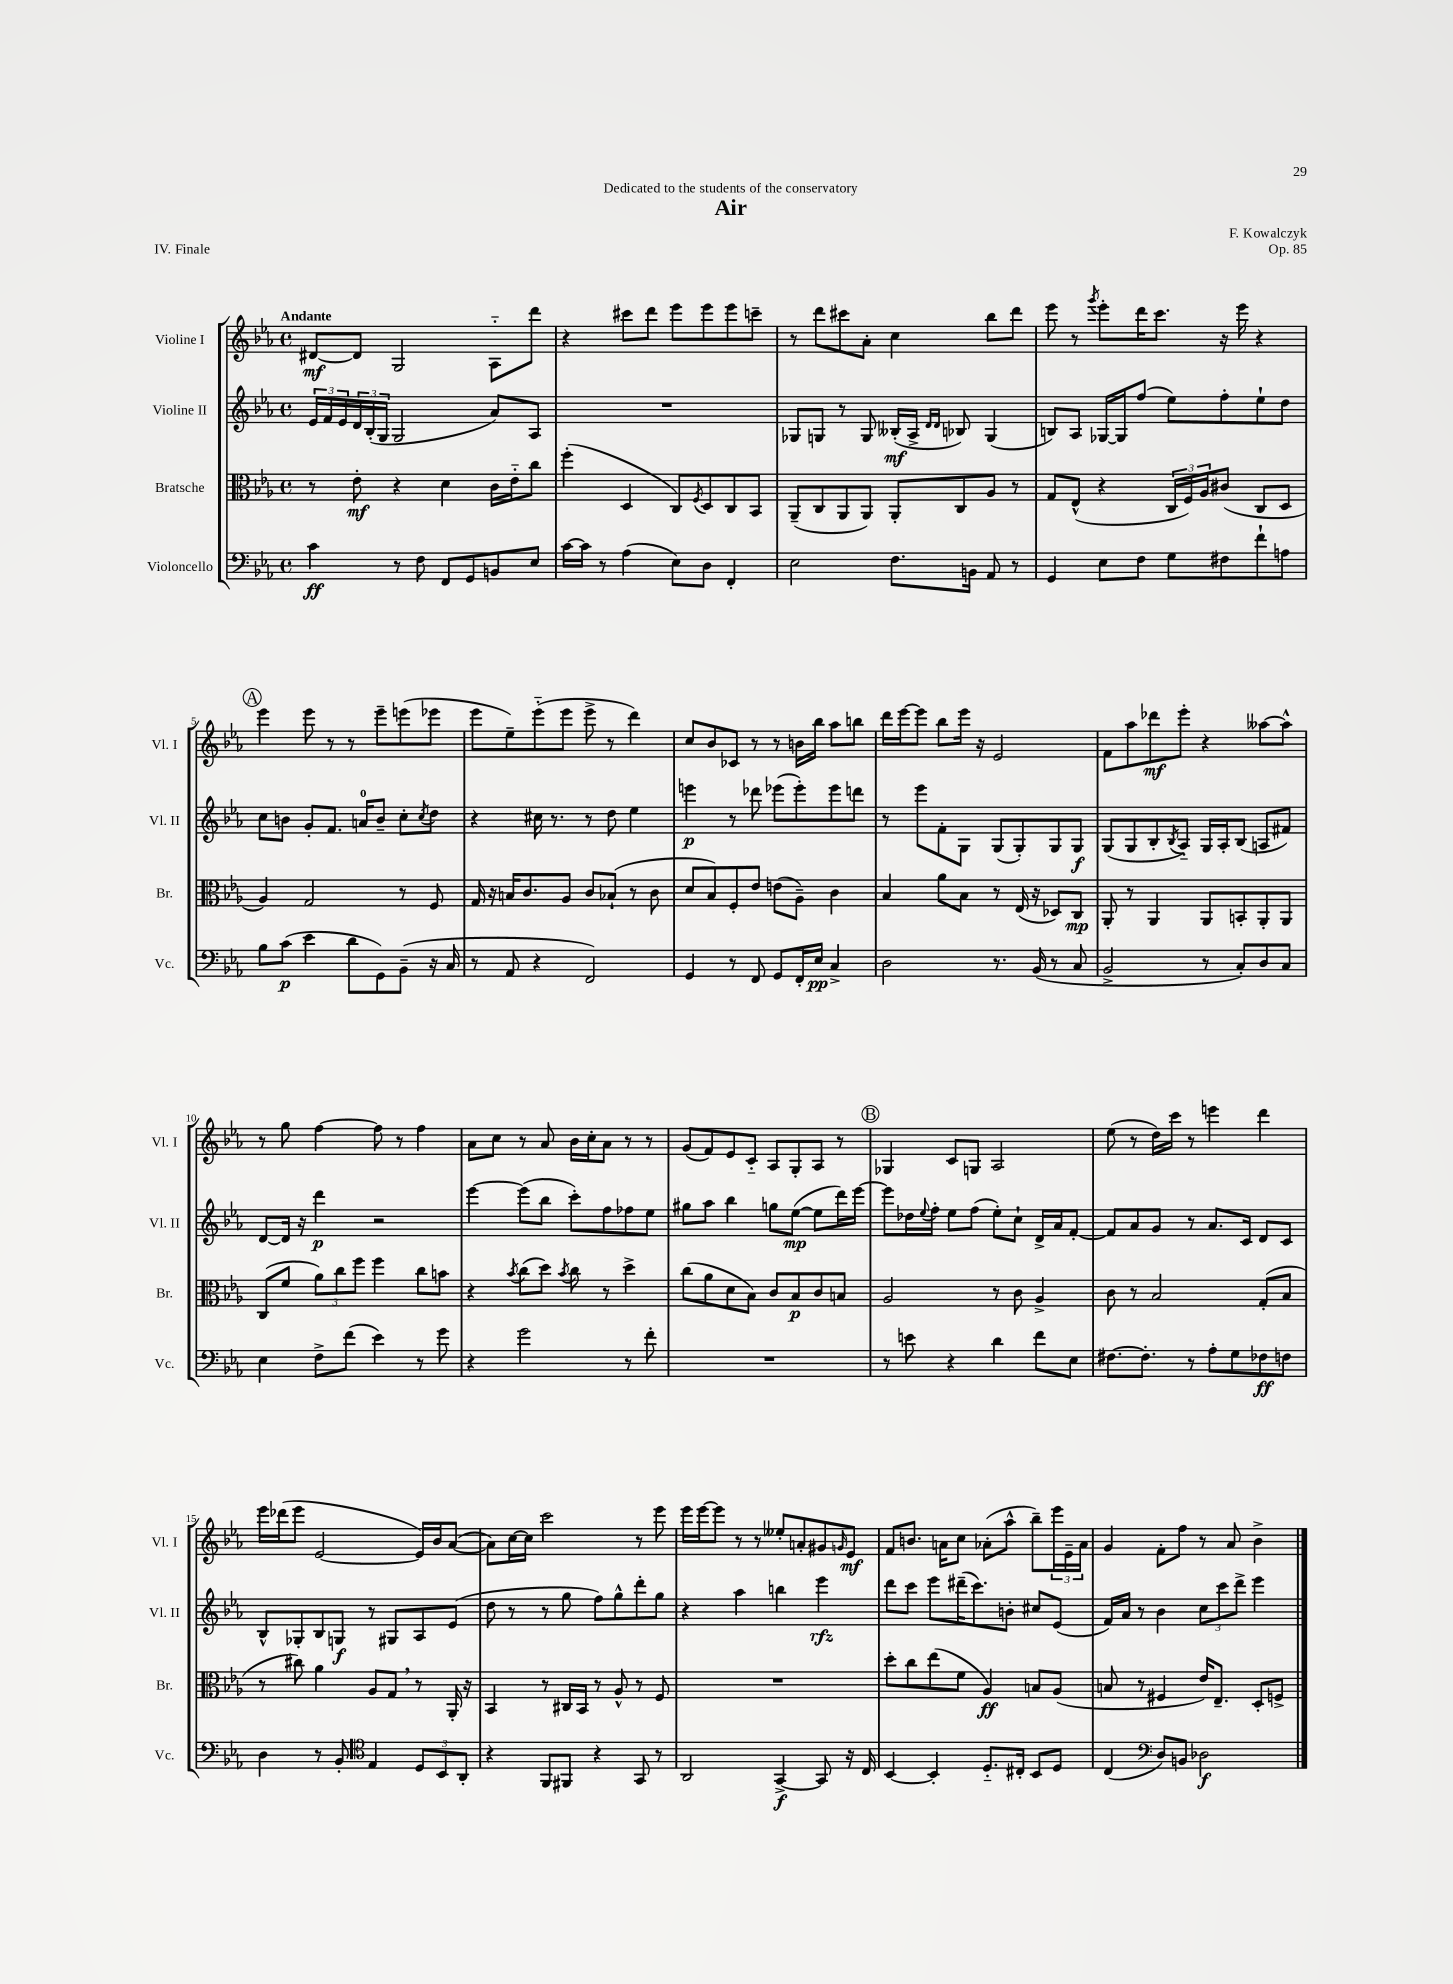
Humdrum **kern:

**kern	**kern	**kern	**kern
*staff4	*staff3	*staff2	*staff1
*clefF4	*clefC3	*clefG2	*clefG2
*k[b-e-a-]	*k[b-e-a-]	*k[b-e-a-]	*k[b-e-a-]
*M4/4	*M4/4	*M4/4	*M4/4
*met(c)	*met(c)	*met(c)	*met(c)
4c	8r	24e-	[8d#
.	.	24f	.
.	.	24e-	.
.	8e-'	24d	8d#]
.	.	(24B-'	.
.	.	24G	.
8r	4r	2G	2G
8F	.	.	.
8FF	4d	.	.
8GG	.	.	.
8BB	16c	8a-)	8A-'~
.	16e-'~	.	.
8E-	8cc	8A-	8ddd
=	=	=	=
[16c	(4ff'	1r	4r
16c]	.	.	.
8r	.	.	.
(4A-	4D	.	8ccc#
.	.	.	8ddd
8E-)	8C)	.	8eee-
.	8qF	.	.
8D	8D	.	8eee-
4FF'	8C	.	8eee-
.	8BB-	.	8ccc~
=	=	=	=
2E-	(8AA-~	8G-	8r
.	8C	8G	8ddd
.	8AA-	8r	8ccc#
.	8AA-)	8G	8a-'
8.F	8AA-'	(16B--'	4cc
.	.	16A-^	.
.	.	16qqd	.
.	.	16qqd	.
.	8C	8B-)	.
16BB	.	.	.
8AA-	8A-	(4G	8bb-
8r	8r	.	8ddd
=	=	=	=
4GG	8G	8B)	8eee-
.	(8E-^^	8A-	8r
.	.	.	8qggg
8E-	4r	[16G-	8eee-'
.	.	16G-]	.
8F	.	(8ff	16ddd
.	.	.	8.ccc
8G	24C	8ee-)	.
.	24F)	.	.
.	24A-	.	.
8F#	(8c#	8ff'	16r
.	.	.	16eee-
8f`	8C	8ee-`	4r
8A	8D	8dd	.
=	=	=	=
8B-	4A-)	8cc	4eee-
(8c	.	8b	.
4e-	2G	8g'	8eee-
.	.	8.f	8r
8d	.	.	8r
.	.	16a	.
8GG)	.	8b~	8eee-~
(8BB-~	8r	8cc'	(8eee
.	.	8qcc	.
16r	8F	8dd	8eee-
16C	.	.	.
=	=	=	=
8r	16G	4r	8eee-
.	16r	.	.
8AA-	16B	.	8ee-~)
.	8.c	.	.
4r	.	16cc#	(8eee-'~
.	.	8.r	.
.	8A-	.	8eee-
2FF)	8c	8r	8eee-^
.	(8B-`	8dd	8r
.	8r	4ee-	4ddd)
.	8c	.	.
=	=	=	=
4GG	8d	4eee	8cc
.	8B-)	.	8b-
8r	8F'	8r	8c-
8FF	8e-	8ddd-	8r
8GG	(8e	(8eee-	8r
16FF'	8A-~)	8eee-')	16b
16E-	.	.	16bb-
4C^	4c	8eee-	8aa-
.	.	8ddd	8bb
=	=	=	=
2D	4B-	8r	16ddd
.	.	.	[16eee-
.	.	8eee-	8eee-]
.	8a-	8f'	8bb-
.	8B-	8G	16eee-
.	.	.	16r
8.r	8r	(8G	2e-
.	(16E-	8G')	.
(16BB-	16r	.	.
8r	8D-)	8G	.
8C	8C	8G	.
=	=	=	=
2BB-^	8AA-'	(8G	8f
.	8r	8G	8aa-
.	4AA-	8B-'	8ddd-
.	.	8qB-	.
.	.	8A-'~)	8eee-'
8r	8AA-	16G	4r
.	.	16A-'	.
8C')	8BB'	(8B-	.
8D	8AA-'	8A	[8aa--
8C	8AA-	8f#)	8aa--^^]
=	=	=	=
4E-	(8C	[8d	8r
.	8f	16d]	8gg
.	.	16r	.
8F^	12a-)	4ddd	[4ff
.	12cc	.	.
(8f	.	.	.
.	12ff	.	.
4e-)	4ff	2r	8ff]
.	.	.	8r
8r	8cc	.	4ff
8g	8b	.	.
=	=	=	=
4r	4r	[4eee-	8a-
.	.	.	8cc
.	8qb-	.	.
2g	(8cc	(8eee-]	8r
.	8dd)	8bb-	8a-
.	8qb-	.	.
.	8cc	8ccc')	16b-
.	.	.	16cc'
.	8r	8ff	8a-
8r	4dd^	8ff-	8r
8f'	.	8ee-	8r
=	=	=	=
1r	(8cc	8gg#	(8g
.	8a-	8aa-	8f)
.	8d	4bb-	8e-
.	8B-)	.	8c'~
.	8c	8gg	8A-
.	8B-	([8ee-	8G'
.	8c	8ee-]	8A-
.	8B	16ddd)	8r
.	.	[16eee-	.
=	=	=	=
8r	2A-	8eee-]	4G-
8e	.	16dd-	.
.	.	8qqee-	.
.	.	16ff'	.
4r	.	8ee-	8c
.	.	(8ff	8G
4d	8r	8ee-')	2A-
.	8c	8cc`	.
8f	4A-^	16d^	.
.	.	16a-	.
8E-	.	[8f'	.
=	=	=	=
[8.F#	8c	8f]	(8ee-
.	8r	8a-	8r
8.F#']	.	.	.
.	2B-	8g	16dd)
.	.	.	16ccc
8r	.	8r	8r
8A-'	.	8.a-	4eee
8G	.	.	.
.	.	16c	.
8F-	(8G'	8d	4ddd
8F	8B-	8c	.
=	=	=	=
4D	8r	8B-^^	16eee-
.	.	.	(16ddd-
.	8cc#)	8G-'	8eee-
8r	4a-	8B-	[2e-
8BB-'	.	8G	.
*clefC4	*	*	*
4E-	8A-	8r	.
.	8G	8G#	.
12D	8r	8A-	16e-])
.	.	.	16b-
12BB-	.	.	.
.	16AA-'	(8e-	([8a-
12AA-'	.	.	.
.	16r	.	.
=	=	=	=
4r	4BB-	8dd	8a-])
.	.	8r	[16cc
.	.	.	16cc]
8FF	8r	8r	2ccc
8FF#	16C#	8gg	.
.	16BB-	.	.
4r	8r	8ff)	.
.	8A-^^	8gg^^	.
8GG	8r	8ddd'	8r
8r	8F	8gg	8eee-
=	=	=	=
2AA-	1r	4r	16eee-
.	.	.	[16eee-
.	.	.	8eee-]
.	.	4aa-	8r
.	.	.	8r
[4GG^	.	4bb	8ee--'
.	.	.	8a'
8GG]	.	4eee-	8g#
.	.	.	16qqg
16r	.	.	8e-
16C	.	.	.
=	=	=	=
[4BB-	8dd'	8ddd	8f
.	8cc	8ccc	8.b
4BB-']	(8ee-	8eee-	.
.	.	.	16a
.	8f	(16ddd#~	8cc
.	.	8.ccc)	.
8.D'~	4A-)	.	(8a-'
.	.	8b'	8aa-^^
16C#'	.	.	.
8BB-	8B	8cc#	8bb-~)
8D	(8A-	(8e-	24eee-
.	.	.	24e-~
.	.	.	24a-
=	=	=	=
(4C	8B	16f)	4g
.	.	16a-	.
.	8r	8r	.
*clefF4	*	*	*
8D)	4F#	4b-	8f'
8BB	.	.	8ff
2D-	16e-)	12cc	8r
.	8.E-~	.	.
.	.	12ccc	.
.	.	.	8a-
.	.	12ddd^	.
.	8D'	4eee-	4b-^
.	8F^	.	.
==	==	==	==
*-	*-	*-	*-
